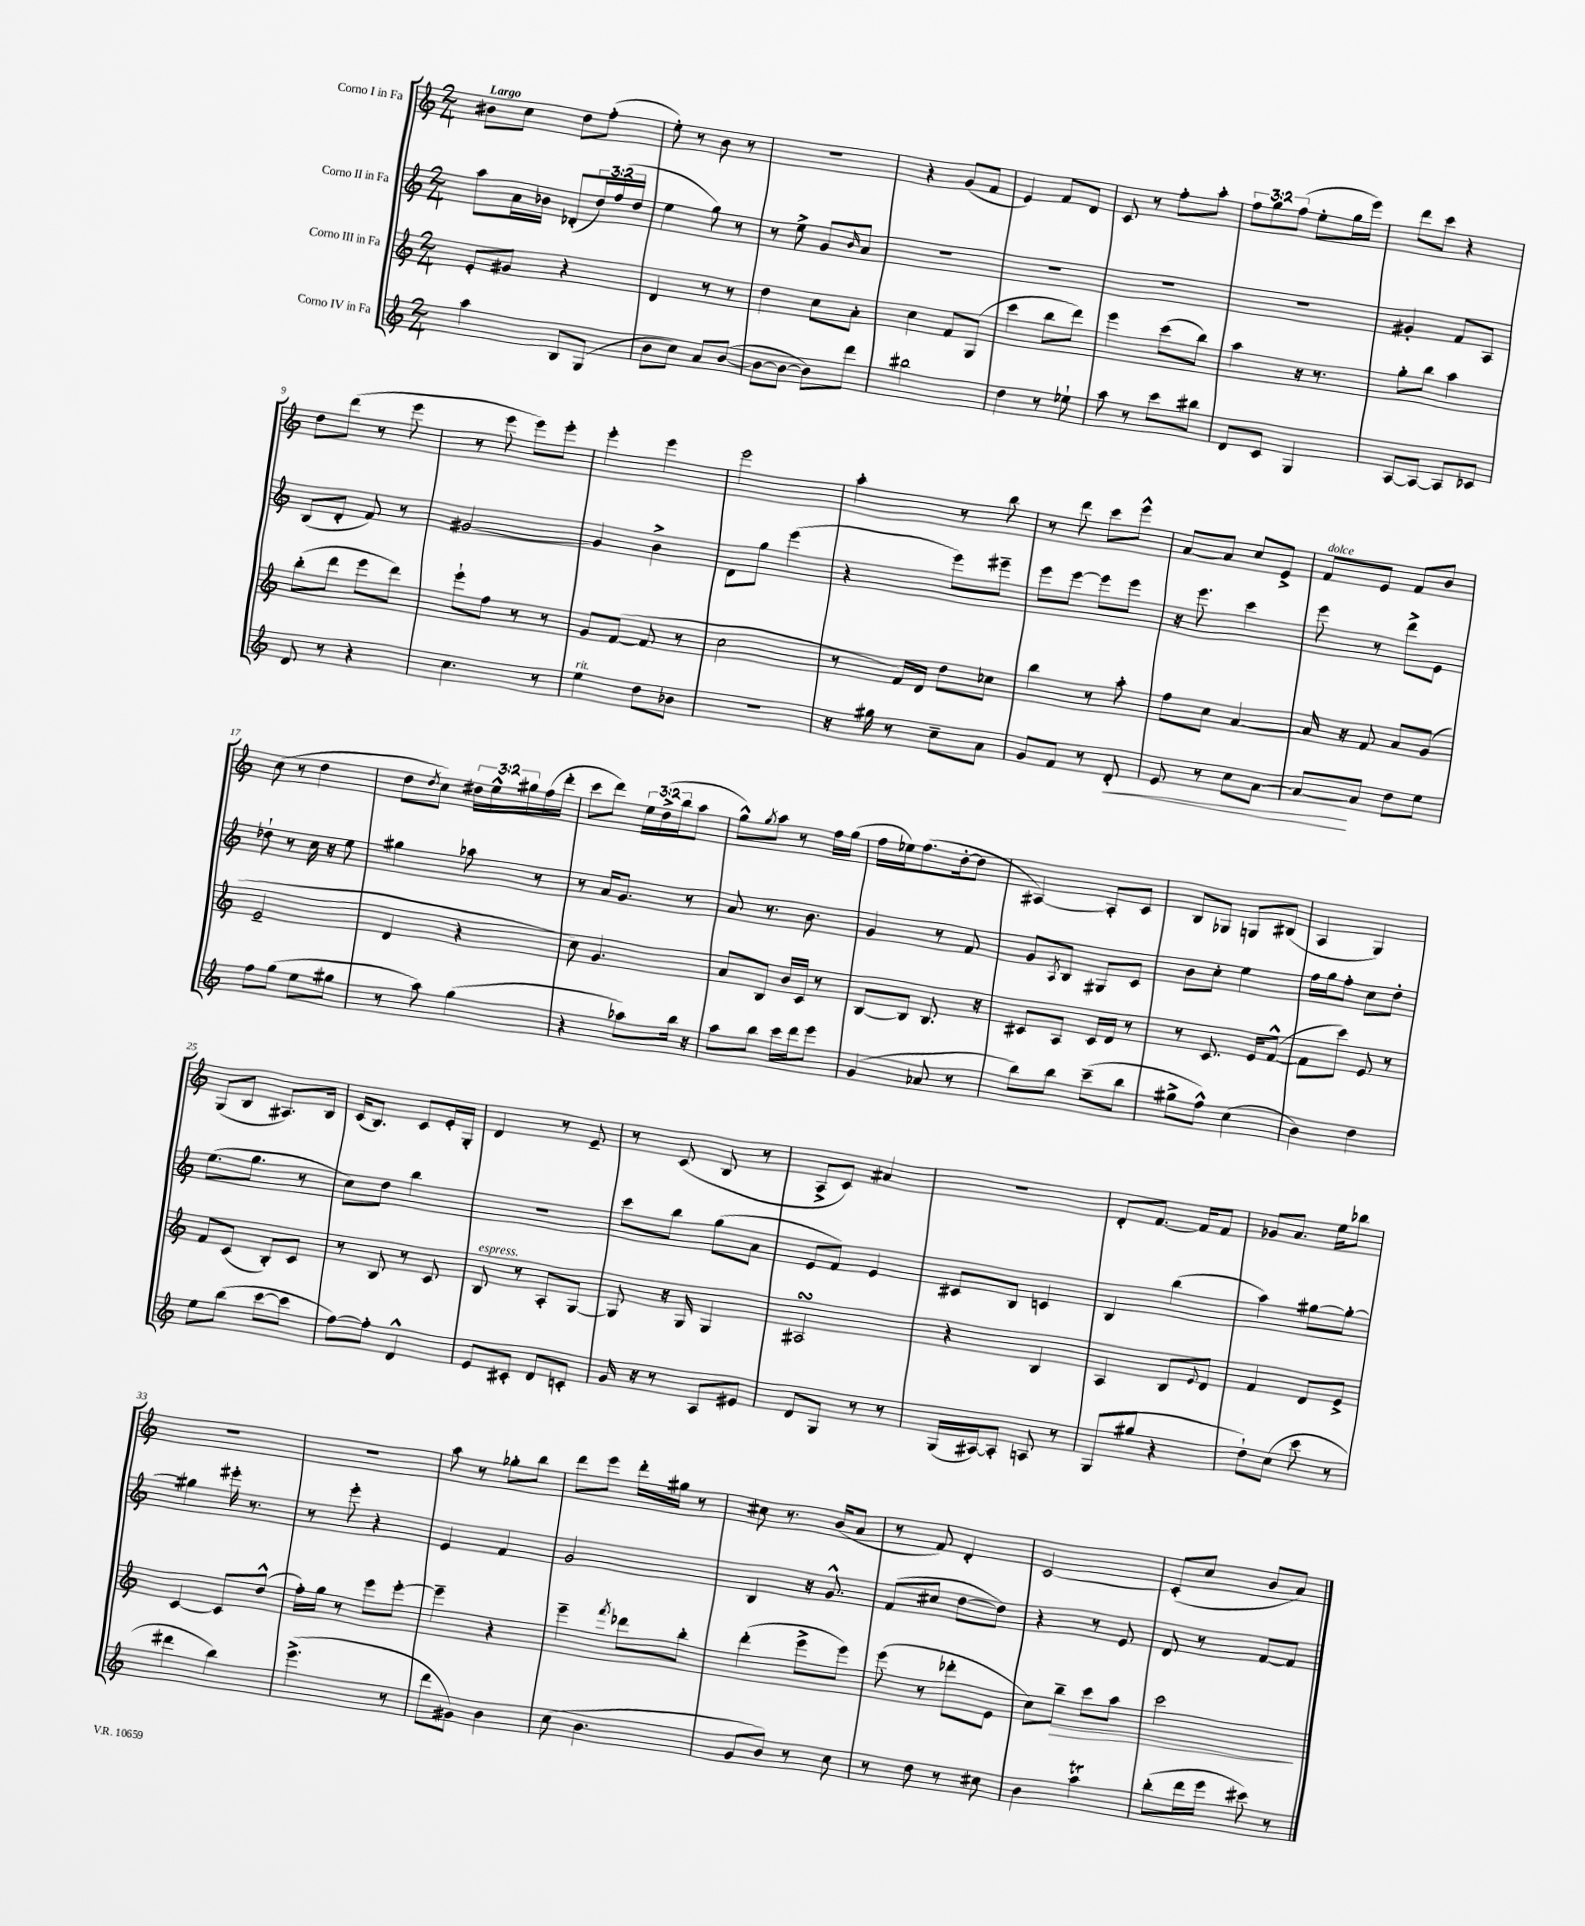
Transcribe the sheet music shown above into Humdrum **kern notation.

**kern	**kern	**kern	**kern
*staff4	*staff3	*staff2	*staff1
*clefG2	*clefG2	*clefG2	*clefG2
*k[]	*k[]	*k[]	*k[]
*M2/4	*M2/4	*M2/4	*M2/4
4aa\	8e'/L	8aa\L	8b#\L
.	8g#/J	16a\L	8cc\J
.	.	16b-\JJ	.
8B/L	4r	(8d-'/L	8dd\L
(8G/J	.	24dd/L)	(8ff'\J
.	.	(24ff/	.
.	.	24dd/JJ	.
=	=	=	=
8b\L	4d/	4ee\	8ee'\)
8cc\J)	.	.	8r
8a/L	8r	8gg\)	8b\
([8b/J	8r	8r	8r
=	=	=	=
8b\_L	4dd\	8r	2r
8b\_J	.	8ee^\	.
8b\]L)	8cc\L	8g/L	.
.	.	16qqb/	.
8ddd\J	8a'\J	8a/J	.
=	=	=	=
2bb#\	4cc\	2r	4r
.	8f/L	.	(8g/L
.	(8G/J	.	8f/J
=	=	=	=
4dd\	4ccc\	2r	4e/)
8r	8bb\L	.	8f/L
8ee-`\	8ddd\J)	.	8d/J
=	=	=	=
8aa\	4eee\	2r	8c/
8r	.	.	8r
8ccc\L	(8ccc\L	.	8ff'\L
8bb#\J	8bb\J)	.	8aa'\J
=	=	=	=
8d/L	4aa\	2r	12ff\L
.	.	.	12gg\
8c/J	.	.	.
.	.	.	(12ff\J
4G/	16r	.	8ee'\L
.	8.r	.	.
.	.	.	16gg\L
.	.	.	16eee\JJ)
=	=	=	=
[8A/L	8gg'\L	4g#'/	8ddd\L
8A/_J	8bb\J	.	8ccc\J
8A/]L	4aa\	8f/L	4r
8c-/J	.	8A/J	.
=	=	=	=
8d/	(8bb'\L	(8B/L	8dd\L
8r	8ddd\J	8d'/J	(8ddd\J
4r	8eee\L	8f/)	8r
.	8ddd\J)	8r	8eee\
=	=	=	=
4.cc\	8eee`\L	[2g#/	8r
.	8ff\J	.	8eee\
.	8r	.	8eee\L)
8r	8r	.	8eee'\J
=	=	=	=
4ee\	8g/L	4g#/]	4eee'\
.	([8f/J	.	.
8dd\L	8f/]	4b^\	4eee\
8b-\J	8r	.	.
=	=	=	=
2r	2cc\	8d\L	2eee\
.	.	8gg\J	.
.	.	(4eee\	.
=	=	=	=
16r	8r	4r	4aa'\
16gg#\	.	.	.
8r	16f/LL)	.	.
.	16d/JJ	.	.
8cc~\L	8dd\L	8eee\L)	8r
8a\J	8cc-\J	8eee#~\J	8bb\
=	=	=	=
8g/L	4bb\	8eee\L	8r
8f/J	.	[8eee\J	8ddd\
8r	8r	8eee\]L	8ccc\L
8d'/	8aa'\	8eee\J	8eee^^\J
=	=	=	=
8e/	8ff\L	16r	[8a/L
.	.	8.eee\	.
8r	8cc\J	.	8a/]J
8cc\L	[4a/	4ccc\	8cc/L
[8a\J	.	.	8e^/J
=	=	=	=
8a/_L	16a/]	8eee\	8f/L
.	16r	.	.
8a/]J	8f/	8r	8e/J
8dd\L	8a/L	8ddd^\L	8f/L
8ee\J	(8g/J	8e\J	8b/J
=	=	=	=
8ff\L	2e~/	8dd-`\	(8cc\
(8gg\J	.	8r	8r
8ee\L	.	16cc\	4dd\
.	.	16r	.
8gg#\J	.	8ee\	.
=	=	=	=
8r	4d/	4gg#\	8dd\L
.	.	.	8qdd/
8aa\)	.	.	8cc\J)
(4gg\	4r	8aa-\	24dd#\LL
.	.	.	24ee^^\
.	.	.	24gg#\
.	.	8r	(16ff\
.	.	.	16ddd'\JJ
=	=	=	=
4r	8cc\)	8r	8ccc\L
.	4.g/	16a/LK	8ddd\J)
.	.	8.g/J	.
8aa-\L)	.	.	24ee\LL
.	.	.	(24dd^\
.	.	.	24bb\J
16bb\Jk	.	8r	8aa\J
16r	.	.	.
=	=	=	=
8aa\L	8a/L	8a/	8gg^^\L)
.	.	.	8qgg/
8bb\J	8B/J	8.r	8aa\J
16ccc\LL	16b/LL	.	8r
16ddd\J	16c/JJ	8.b\	.
8eee\J	8r	.	16ff\LL
.	.	.	(16gg\JJ
=	=	=	=
(4g/	[8B/L	4g/	16ff\LL
.	.	.	16ee-\J)
.	8B/]J	.	(8.ff\
8a-/	8.B/	8r	.
.	.	.	[16dd'\k
8r	.	8f/	8dd\]J
.	16r	.	.
=	=	=	=
8bb\L)	8c#/L	8g/L	[4A#/)
.	.	8qA/	.
8bb\J	8A/J	8B/J	.
(8ccc~\L	16c#/LL	8G#/L	8A#'/]L
.	16d/JJ	.	.
8bb\J	8r	8c/J	8c/J
=	=	=	=
8gg#^\L	8r	8b\L	8B/L
8ff^^\J)	8.c/	8cc'\J	8G-/J
(4cc\	.	4ee\	8G/L
.	16e/LK	.	.
.	([8f^^/J	.	(8B#/J
=	=	=	=
4b\)	8f\]L	16ff\LL	4A/
.	.	16gg\J	.
.	8ccc\J)	8ff'\J	.
4dd\	8e/	8cc\L	4G/)
.	8r	8dd'\J	.
=	=	=	=
8ee\L	8f/L	(8.ee\L	(8G/L
(8bb\J	(8c/J	.	8B/J
.	.	8.gg\J	.
[8ccc\L	8B'/L)	.	8.A#/L)
8ccc\]J	8c/J	8r	.
.	.	.	16B/Jk
=	=	=	=
[8ff\L)	8r	8cc\L)	(16c/LK
.	.	.	8.B/J)
8ff'\]J	8B/	8dd\J	.
4d^^/	8r	4bb\	8c/L
.	8c/	.	16e'/L
.	.	.	16G'/JJ
=	=	=	=
8e/L	8B/	2r	4d/
8c#'/J	8r	.	.
8d/L	8A'/L	.	8r
8c'/J	[8G/J	.	8e~/
=	=	=	=
16g/	8G/]	8ccc\L	8r
16r	.	.	.
8r	16r	8bb\J	(8c/
.	16G/	.	.
8A/L	4G/	(8gg\L	8B/
8e#/J	.	8a\J	8r
=	=	=	=
8d/L	2A#/	8e/L	8A^/L
8G/J	.	8f/J)	8c/J)
8r	.	4e/	4a#/
8r	.	.	.
=	=	=	=
(16G/LL	4r	8c#/L	2r
[16A#/J)	.	.	.
8A#'/]J	.	8B/J	.
8A/	4B/	4c/	.
8r	.	.	.
=	=	=	=
(8G/L	4A/	4B/	8d'/L
8gg#/J	.	.	[8.f/J
4r	8B/L	(4bb\	.
.	.	.	16f/]LK
.	8qqe/	.	.
.	8d/J	.	8f/J
=	=	=	=
8dd`\L)	4f/	4aa\)	8g-/L
(8cc\J	.	.	8.a/J
8ccc\	8d/L	[8gg#\L	.
.	.	.	16ee\LK
8r	8e^/J	8gg#'\_J	8bb-\J
=	=	=	=
4ddd#\	[4c/	4gg#\]	2r
4bb\)	8c/]L	16eee#'\	.
.	.	8.r	.
.	(8dd^^/J	.	.
=	=	=	=
(4.eee^\	16ff'\LL)	8r	2r
.	16gg\JJ	.	.
.	8r	8eee'\	.
.	8eee\L	4r	.
8r	[8eee'\J	.	.
=	=	=	=
8ddd\L	4eee~\]	4e/	8aa\
8g#\J)	.	.	8r
4b\	4r	4f/	8gg-'\L
.	.	.	8bb\J
=	=	=	=
(8cc\	4eee~\	2g/	8ddd\L
4.b\	.	.	8eee\J
.	8qfff/	.	.
.	8ddd-\L	.	16ddd'\LL
.	.	.	16gg#\JJ
.	8bb'\J	.	8r
=	=	=	=
8g/L	(4ddd'\	4B/	8cc#\
8b/J)	.	.	8.r
8r	8eee^\L	16r	.
.	.	8.g^^/	(16b/LK
8cc\	8eee\J)	.	8a/J
=	=	=	=
8r	(8eee\	(8f/L	8r
8dd\	8r	8cc#/J	8f/)
8r	8ddd-'\L	[8dd\L	4d'/
8cc#\	8e\J	8dd\]J)	.
=	=	=	=
4b\	8cc\L)	4r	[2c/
.	8bb~\J	.	.
4aa\	8ccc\L	8r	.
.	8aa\J	8e/	.
=	=	=	=
(8bb'\L	2ccc\	8d/	(8c'/]L
16ddd\L	.	8r	8cc/J
16eee\JJ	.	.	.
8ccc#\)	.	[8f/L	8b/L
8r	.	8f/]J	8a/J)
==	==	==	==
*-	*-	*-	*-
